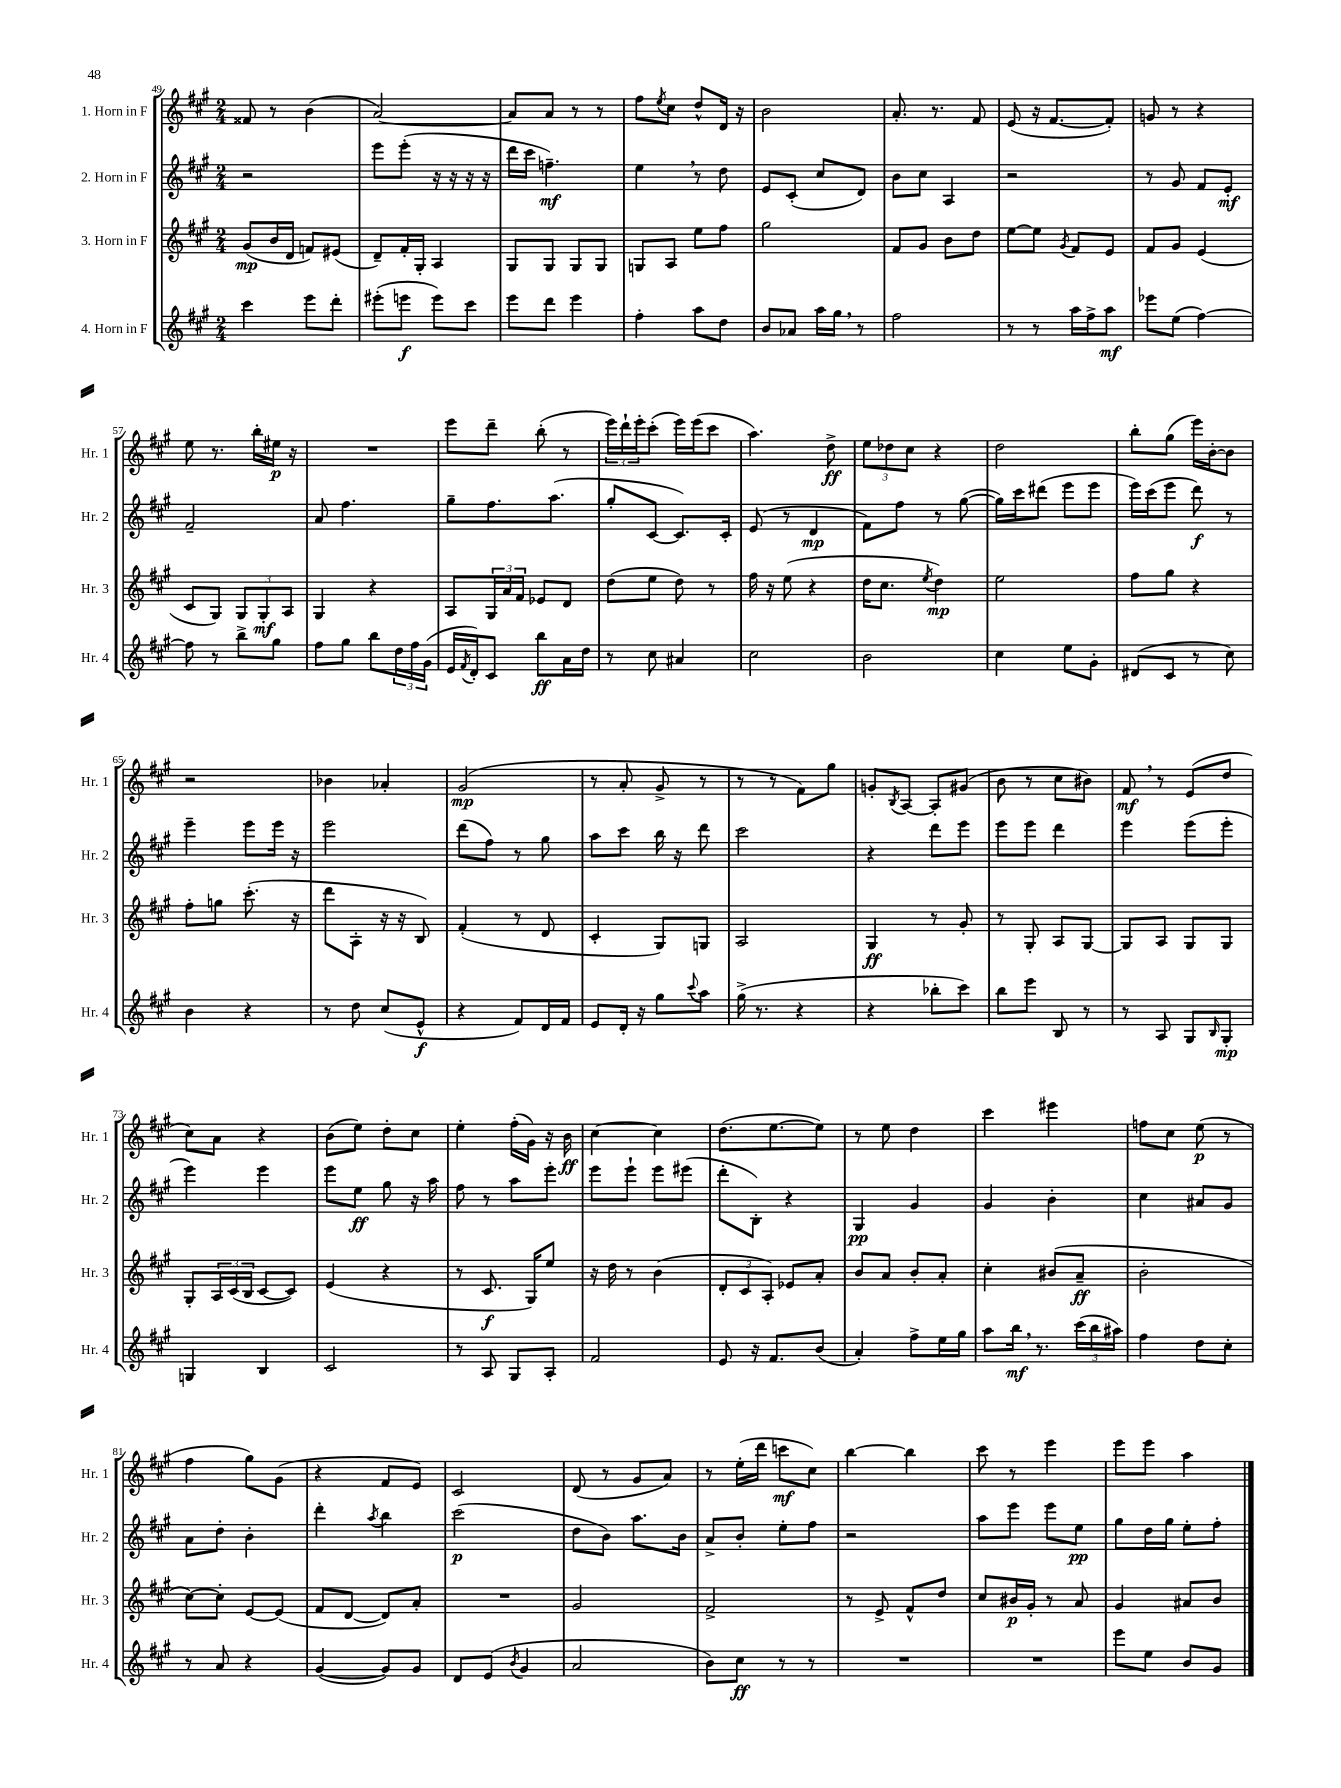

**kern	**dynam	**kern	**dynam	**kern	**dynam	**kern	**dynam
*part4	*part4	*part3	*part3	*part2	*part2	*part1	*part1
*staff4	*staff4	*staff3	*staff3	*staff2	*staff2	*staff1	*staff1
*I"4. Horn in F	*	*I"3. Horn in F	*	*I"2. Horn in F	*	*I"1. Horn in F	*
*I'Hr. 4	*	*I'Hr. 3	*	*I'Hr. 2	*	*I'Hr. 1	*
*clefG2	*	*clefG2	*	*clefG2	*	*clefG2	*
*k[f#c#g#]	*	*k[f#c#g#]	*	*k[f#c#g#]	*	*k[f#c#g#]	*
*M2/4	*	*M2/4	*	*M2/4	*	*M2/4	*
=49	=49	=49	=49	=49	=49	=49	=49
4ccc#\	.	(8g#/L	mp	2r	.	8f##X/	.
.	.	16b/L	.	.	.	8r	.
.	.	16d/JJ	.	.	.	.	.
8eee\L	.	8fn/L)	.	.	.	(4b\	.
8ddd'\J	.	(8e#X/J	.	.	.	.	.
=50	=50	=50	=50	=50	=50	=50	=50
(8eee#X'\L	.	8d~/L)	.	8eee\L	.	[2a/)	.
8eeen\J	f	16f#'/L	.	(8eee'\J	.	.	.
.	.	16G#'/JJ	.	.	.	.	.
8eee\L)	.	4A/	.	16r	.	.	.
.	.	.	.	16r	.	.	.
8ccc#\J	.	.	.	16r	.	.	.
.	.	.	.	16r	.	.	.
=51	=51	=51	=51	=51	=51	=51	=51
8eee\L	.	8G#/L	.	16ddd\LL	.	8a/L]	.
.	.	.	.	16ccc#\JJ	.	.	.
8ddd\J	.	8G#/J	.	4.ffn~\)	mf	8a/J	.
4eee\	.	8G#/L	.	.	.	8r	.
.	.	8G#/J	.	.	.	8r	.
=52	=52	=52	=52	=52	=52	=52	=52
4ff#'\	.	8Gn/L	.	4ee,\	.	8ff#\L	.
.	.	.	.	.	.	8qee/	.
.	.	8A/J	.	.	.	8cc#\J	.
8aa\L	.	8ee\L	.	8r	.	8dd^^/L	.
8dd\J	.	8ff#\J	.	8dd\	.	16d/Jk	.
.	.	.	.	.	.	16r	.
=53	=53	=53	=53	=53	=53	=53	=53
8b/L	.	2gg#\	.	8e/L	.	2b\	.
8a-X/J	.	.	.	(8c#'/J	.	.	.
16aa\LL	.	.	.	8cc#/L	.	.	.
16gg#,\JJ	.	.	.	.	.	.	.
8r	.	.	.	8d/J)	.	.	.
=54	=54	=54	=54	=54	=54	=54	=54
2ff#\	.	8f#/L	.	8b\L	.	8.a'/	.
.	.	8g#/J	.	8cc#\J	.	.	.
.	.	.	.	.	.	8.r	.
.	.	8b\L	.	4A/	.	.	.
.	.	8dd\J	.	.	.	8f#/	.
=55	=55	=55	=55	=55	=55	=55	=55
8r	.	[8ee\L	.	2r	.	(8e/	.
8r	.	8ee\J]	.	.	.	16r	.
.	.	.	.	.	.	[8.f#/L	.
.	.	8qg#/	.	.	.	.	.
16aa\LL	.	8f#/L	.	.	.	.	.
16ff#^\J	.	.	.	.	.	.	.
8aa\J	mf	8e/J	.	.	.	8f#'/J])	.
=56	=56	=56	=56	=56	=56	=56	=56
8eee-X\L	.	8f#/L	.	8r	.	8gn/	.
(8ee\J	.	8g#/J	.	8g#/	.	8r	.
[4ff#\)	.	(4e/	.	8f#/L	.	4r	.
.	.	.	.	8e'/J	mf	.	.
!!LO:LB:g=z
=57	=57	=57	=57	=57	=57	=57	=57
8ff#\]	.	8c#/L	.	2f#~/	.	8ee\	.
8r	.	8G#/J)	.	.	.	8.r	.
8bb^\L	.	12G#/L	.	.	.	.	.
.	.	.	.	.	.	16bb'\LL	.
.	.	12G#'/	mf	.	.	.	.
8gg#\J	.	.	.	.	.	16ee#X\JJ	p
.	.	12A/J	.	.	.	.	.
.	.	.	.	.	.	16r	.
=58	=58	=58	=58	=58	=58	=58	=58
8ff#\L	.	4G#/	.	8a/	.	2r	.
8gg#\J	.	.	.	4.ff#\	.	.	.
8bb\L	.	4r	.	.	.	.	.
24dd\L	.	.	.	.	.	.	.
24ff#\	.	.	.	.	.	.	.
(24g#\JJ	.	.	.	.	.	.	.
=59	=59	=59	=59	=59	=59	=59	=59
16e/LL	.	8A/L	.	8gg#~\L	.	8eee\L	.
8qf#/	.	.	.	.	.	.	.
16d'/J)	.	.	.	.	.	.	.
8c#/J	.	24G#/L	.	8.ff#\	.	8ddd~\J	.
.	.	24a/	.	.	.	.	.
.	.	24f#/JJ	.	.	.	.	.
8bb\L	ff	8e-X/L	.	.	.	(8bb'\	.
.	.	.	.	(8.aa\J	.	.	.
16a\L	.	8d/J	.	.	.	8r	.
16dd\JJ	.	.	.	.	.	.	.
=60	=60	=60	=60	=60	=60	=60	=60
8r	.	(8dd\L	.	8gg#'/L	.	24eee\LL)	.
.	.	.	.	.	.	24ddd`\	.
.	.	.	.	.	.	24eee'\J	.
8cc#\	.	8ee\J	.	[8c#/J	.	(8ccc#'\J	.
4a#X/	.	8dd\)	.	8.c#/L])	.	16eee\LL)	.
.	.	.	.	.	.	(16eee\J	.
.	.	8r	.	.	.	8ccc#\J	.
.	.	.	.	16c#'/Jk	.	.	.
=61	=61	=61	=61	=61	=61	=61	=61
2cc#\	.	16ff#\	.	(8e/	.	4.aa\)	.
.	.	16r	.	.	.	.	.
.	.	(8ee\	.	8r	.	.	.
.	.	4r	.	4d/	mp	.	.
.	.	.	.	.	.	8dd^\	ff
=62	=62	=62	=62	=62	=62	=62	=62
2b\	.	16dd\KL	.	8f#\L)	.	12ee\L	.
.	.	8.cc#\J	.	.	.	.	.
.	.	.	.	.	.	12dd-X\	.
.	.	.	.	8ff#\J	.	.	.
.	.	.	.	.	.	12cc#\J	.
.	.	8qee/	.	.	.	.	.
.	.	4dd\)	mp	8r	.	4r	.
.	.	.	.	([8gg#\	.	.	.
=63	=63	=63	=63	=63	=63	=63	=63
4cc#\	.	2ee\	.	16gg#\LL])	.	2dd\	.
.	.	.	.	16ccc#\J	.	.	.
.	.	.	.	(8ddd#X\J	.	.	.
8ee\L	.	.	.	8eee\L	.	.	.
8g#'\J	.	.	.	8eee\J	.	.	.
=64	=64	=64	=64	=64	=64	=64	=64
(8d#X/L	.	8ff#\L	.	16eee\LL)	.	8bb'\L	.
.	.	.	.	(16ccc#\J	.	.	.
8c#/J	.	8gg#\J	.	8eee\J	.	(8gg#\J	.
8r	.	4r	.	8ddd\)	f	16eee\LL)	.
.	.	.	.	.	.	[16b'\J	.
8cc#\)	.	.	.	8r	.	8b\J]	.
!!LO:LB:g=z
=65	=65	=65	=65	=65	=65	=65	=65
4b\	.	8ff#'\L	.	4eee~\	.	2r	.
.	.	8ggn\J	.	.	.	.	.
4r	.	(8.ccc#'\	.	8eee\L	.	.	.
.	.	.	.	16eee\Jk	.	.	.
.	.	16r	.	16r	.	.	.
=66	=66	=66	=66	=66	=66	=66	=66
8r	.	8ddd\L	.	2eee\	.	4b-X\	.
8dd\	.	8A'\J	.	.	.	.	.
(8cc#/L	.	16r	.	.	.	4a-X'/	.
.	.	16r	.	.	.	.	.
8e^^/J	f	8B/)	.	.	.	.	.
=67	=67	=67	=67	=67	=67	=67	=67
4r	.	(4f#'/	.	(8ddd\L	.	(2g#/	mp
.	.	.	.	8ff#\J)	.	.	.
8f#/L)	.	8r	.	8r	.	.	.
16d/L	.	8d/	.	8gg#\	.	.	.
16f#/JJ	.	.	.	.	.	.	.
=68	=68	=68	=68	=68	=68	=68	=68
8e/L	.	4c#'/	.	8aa\L	.	8r	.
16d'/Jk	.	.	.	8ccc#\J	.	8a'/	.
16r	.	.	.	.	.	.	.
8gg#\L	.	8G#/L)	.	16bb\	.	8g#^/	.
.	.	.	.	16r	.	.	.
8qqccc#/	.	.	.	.	.	.	.
8aa\J	.	8Gn/J	.	8ddd\	.	8r	.
=69	=69	=69	=69	=69	=69	=69	=69
(16gg#^\	.	2A/	.	2ccc#\	.	8r	.
8.r	.	.	.	.	.	.	.
.	.	.	.	.	.	8r	.
4r	.	.	.	.	.	8f#\L)	.
.	.	.	.	.	.	8gg#\J	.
=70	=70	=70	=70	=70	=70	=70	=70
4r	.	4G#/	ff	4r	.	8gn'/L	.
.	.	.	.	.	.	8qB/	.
.	.	.	.	.	.	[8A/J	.
8bb-X'\L	.	8r	.	8ddd\L	.	8A'/L]	.
8ccc#\J)	.	8g#'/	.	8eee\J	.	(8g#X/J	.
=71	=71	=71	=71	=71	=71	=71	=71
8bb\L	.	8r	.	8eee\L	.	8b\	.
8eee\J	.	8G#'/	.	8eee\J	.	8r	.
8B/	.	8A/L	.	4ddd\	.	8cc#\L	.
8r	.	[8G#/J	.	.	.	8b#X\J)	.
=72	=72	=72	=72	=72	=72	=72	=72
8r	.	8G#/L]	.	4eee\	.	8f#,/	mf
8A/	.	8A/J	.	.	.	8r	.
8G#/L	.	8G#/L	.	(8eee\L	.	(8e/L	.
16qqB/	.	.	.	.	.	.	.
8G#'/J	mp	8G#/J	.	8eee'\J	.	8dd/J	.
!!LO:LB:g=z
=73	=73	=73	=73	=73	=73	=73	=73
4Gn/	.	8G#'/L	.	4eee\)	.	8cc#\L)	.
.	.	24A/L	.	.	.	8a\J	.
.	.	(24c#/	.	.	.	.	.
.	.	24B/JJ	.	.	.	.	.
4B/	.	[8c#/L	.	4eee\	.	4r	.
.	.	8c#/J])	.	.	.	.	.
=74	=74	=74	=74	=74	=74	=74	=74
2c#/	.	(4e/	.	8eee\L	.	(8b\L	.
.	.	.	.	8ee\J	ff	8ee\J)	.
.	.	4r	.	8gg#\	.	8dd'\L	.
.	.	.	.	16r	.	8cc#\J	.
.	.	.	.	16aa\	.	.	.
=75	=75	=75	=75	=75	=75	=75	=75
8r	.	8r	.	8ff#\	.	4ee'\	.
8A/	.	8.c#/	f	8r	.	.	.
8G#/L	.	.	.	8aa\L	.	(16ff#'\LL	.
.	.	16G#/KL)	.	.	.	16g#\JJ)	.
8A'/J	.	8ee/J	.	8eee'\J	.	16r	.
.	.	.	.	.	.	16b\	ff
=76	=76	=76	=76	=76	=76	=76	=76
2f#/	.	16r	.	8eee\L	.	[4cc#\	.
.	.	16dd\	.	.	.	.	.
.	.	8r	.	8eee`\J	.	.	.
.	.	(4b\	.	8eee\L	.	4cc#\]	.
.	.	.	.	(8eee#X\J	.	.	.
=77	=77	=77	=77	=77	=77	=77	=77
8e/	.	12d'/L	.	8ddd'\L	.	(8.dd\L	.
.	.	12c#/	.	.	.	.	.
16r	.	.	.	8B'\J)	.	.	.
.	.	12A'/J)	.	.	.	.	.
8.f#/L	.	.	.	.	.	[8.ee\	.
.	.	8e-X/L	.	4r	.	.	.
(8b/J	.	8a'/J	.	.	.	8ee\J])	.
=78	=78	=78	=78	=78	=78	=78	=78
4a'/)	.	8b/L	.	4G#/	pp	8r	.
.	.	8a/J	.	.	.	8ee\	.
8ff#^\L	.	8b'/L	.	4g#/	.	4dd\	.
16ee\L	.	8a'/J	.	.	.	.	.
16gg#\JJ	.	.	.	.	.	.	.
=79	=79	=79	=79	=79	=79	=79	=79
8aa\L	.	4cc#'\	.	4g#/	.	4ccc#\	.
16bb,\Jk	mf	.	.	.	.	.	.
8.r	.	.	.	.	.	.	.
.	.	(8b#X/L	.	4b'\	.	4eee#X\	.
(24ccc#\LL	.	8a~/J	ff	.	.	.	.
24bb\	.	.	.	.	.	.	.
24aa#X\JJ)	.	.	.	.	.	.	.
=80	=80	=80	=80	=80	=80	=80	=80
4ff#\	.	2b'\	.	4cc#\	.	8ffn\L	.
.	.	.	.	.	.	8cc#\J	.
8dd\L	.	.	.	8a#X/L	.	(8ee\	p
8cc#'\J	.	.	.	8g#/J	.	8r	.
!!LO:LB:g=z
=81	=81	=81	=81	=81	=81	=81	=81
8r	.	[8cc#\L)	.	8a\L	.	4ff#\	.
8a/	.	8cc#'\J]	.	8dd'\J	.	.	.
4r	.	[8e/L	.	4b'\	.	8gg#\L)	.
.	.	(8e/J]	.	.	.	(8g#\J	.
=82	=82	=82	=82	=82	=82	=82	=82
([4g#/	.	8f#/L	.	4ddd'\	.	4r	.
.	.	[8d/J	.	.	.	.	.
.	.	.	.	8qaa/	.	.	.
8g#/L])	.	8d/L])	.	4bb\	.	8f#/L	.
8g#/J	.	8a'/J	.	.	.	8e/J)	.
=83	=83	=83	=83	=83	=83	=83	=83
8d/L	.	2r	.	(2ccc#\	p	2c#/	.
(8e/J	.	.	.	.	.	.	.
8qb/	.	.	.	.	.	.	.
4g#/	.	.	.	.	.	.	.
=84	=84	=84	=84	=84	=84	=84	=84
2a/	.	2g#/	.	8dd\L	.	(8d/	.
.	.	.	.	8b\J)	.	8r	.
.	.	.	.	8.aa\L	.	8g#/L	.
.	.	.	.	.	.	8a/J)	.
.	.	.	.	16b\Jk	.	.	.
=85	=85	=85	=85	=85	=85	=85	=85
8b\L)	.	2f#^/	.	8a^/L	.	8r	.
8cc#\J	ff	.	.	8b'/J	.	(16ee'\LL	.
.	.	.	.	.	.	16ddd\JJ	.
8r	.	.	.	8ee'\L	.	8cccn\L	mf
8r	.	.	.	8ff#\J	.	8cc#\J)	.
=86	=86	=86	=86	=86	=86	=86	=86
2r	.	8r	.	2r	.	[4bb\	.
.	.	8e^/	.	.	.	.	.
.	.	8f#^^/L	.	.	.	4bb\]	.
.	.	8dd/J	.	.	.	.	.
=87	=87	=87	=87	=87	=87	=87	=87
2r	.	8cc#/L	.	8aa\L	.	8ccc#\	.
.	.	16b#X/L	p	8eee\J	.	8r	.
.	.	16g#'/JJ	.	.	.	.	.
.	.	8r	.	8eee\L	.	4eee\	.
.	.	8a/	.	8ee\J	pp	.	.
=88	=88	=88	=88	=88	=88	=88	=88
8eee\L	.	4g#/	.	8gg#\L	.	8eee\L	.
8ee\J	.	.	.	16dd\L	.	8eee\J	.
.	.	.	.	16gg#\JJ	.	.	.
8b/L	.	8a#X/L	.	8ee'\L	.	4aa\	.
8g#/J	.	8b/J	.	8ff#'\J	.	.	.
==	==	==	==	==	==	==	==
*-	*-	*-	*-	*-	*-	*-	*-
